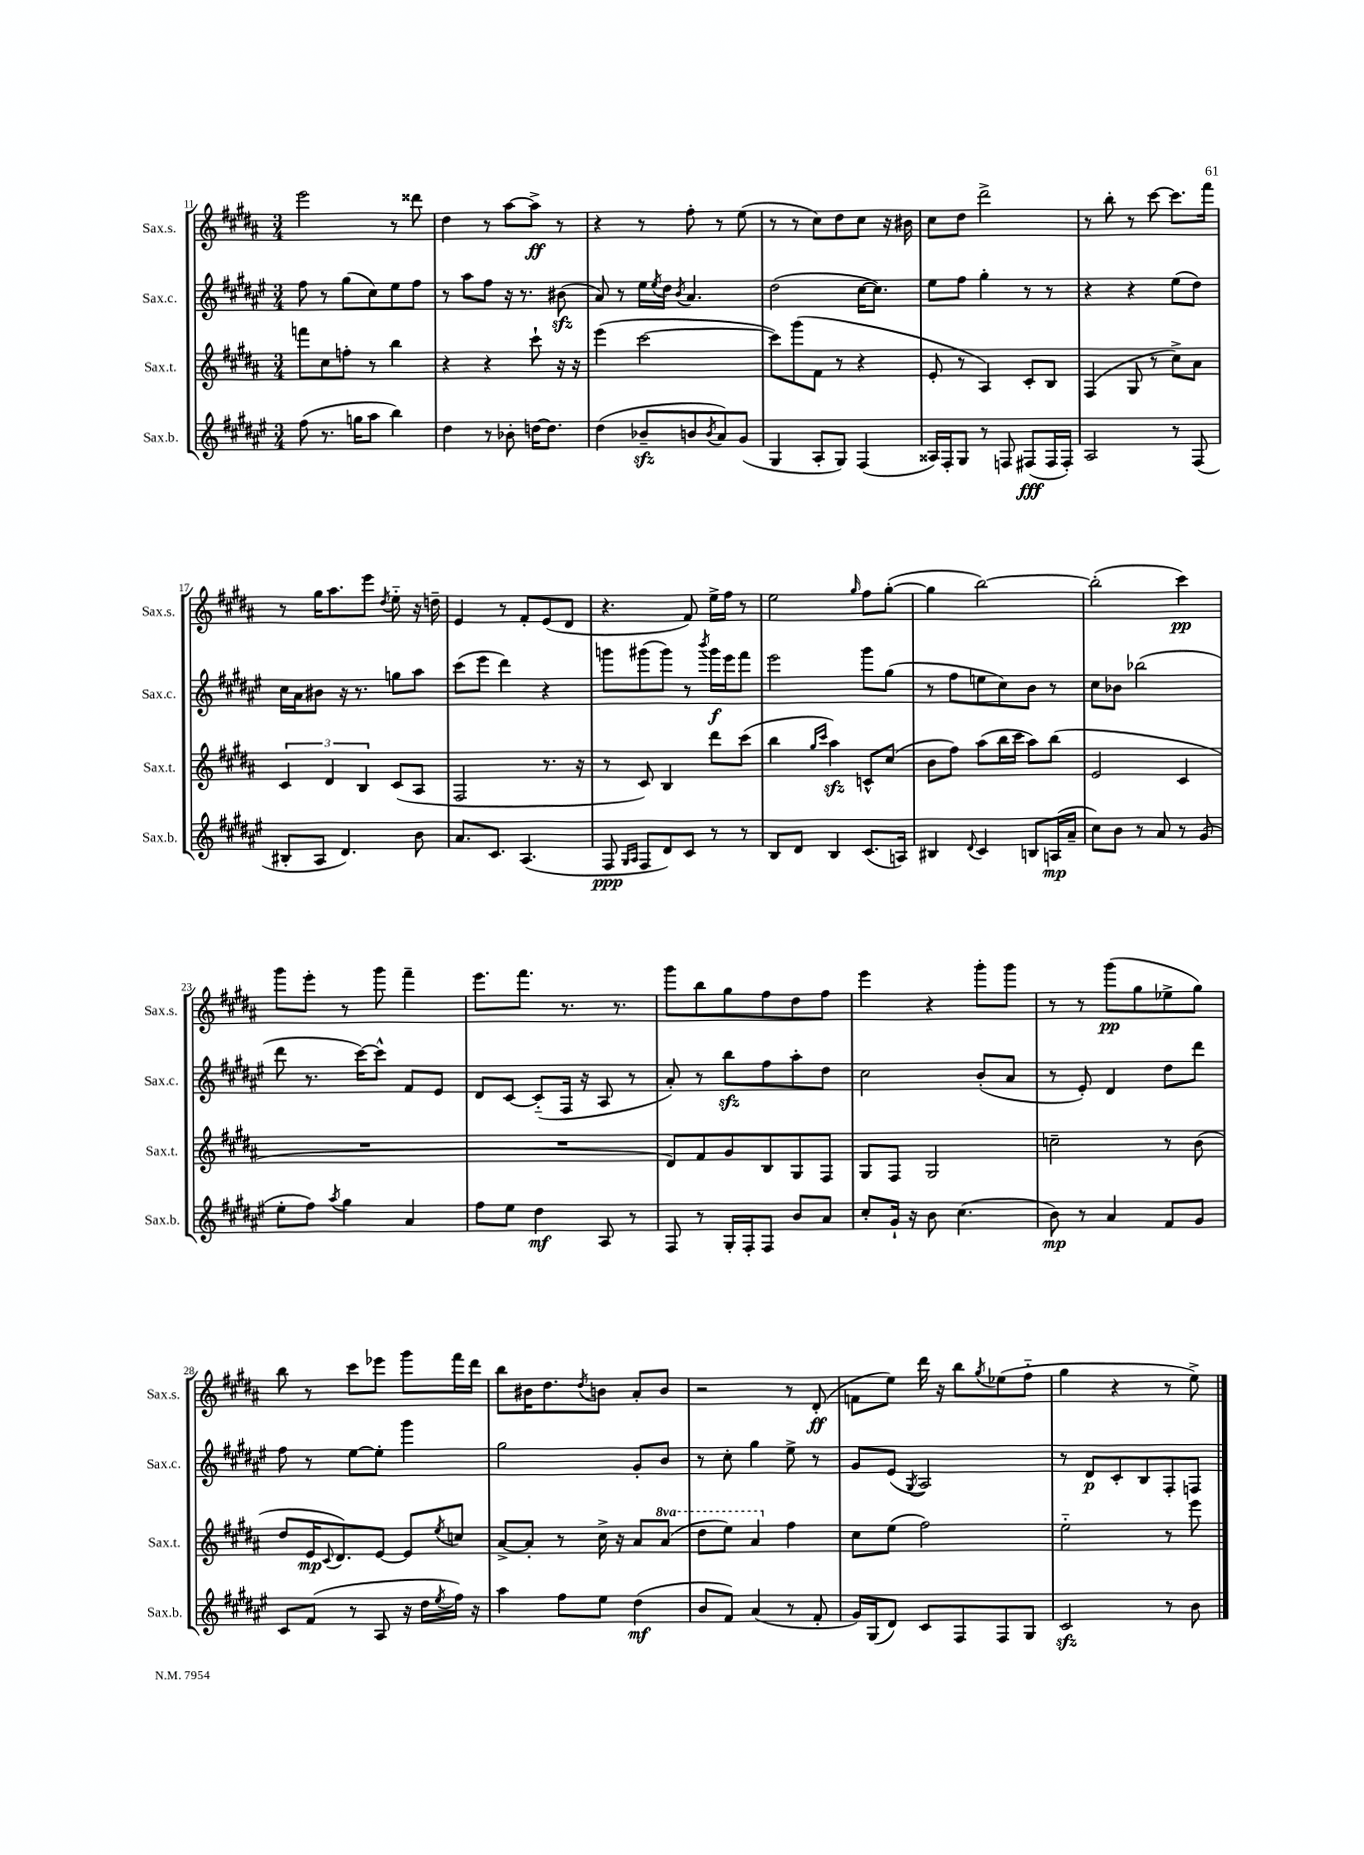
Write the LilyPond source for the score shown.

<<
\new StaffGroup <<
\new Staff = "s0" \with { instrumentName = "Sax.s." shortInstrumentName = "Sax.s." } {
    \clef treble \key b \major \numericTimeSignature \time 3/4
    e'''2 r8 disis'''8 |
    dis''4 r8 ais''8~ ais''8->\ff r8 |
    r4 r8 fis''8-. r8 e''8( |
    r8 r8 cis''8) dis''8 cis''8 r16 bis'16 |
    cis''8 dis''8 dis'''2-> |
    r8 b''8-. r8 cis'''8~ cis'''8. fis'''16 |
    r8 gis''16 ais''8. e'''8 \acciaccatura { dis''8 } e''8-_ r16 d''16-- |
    e'4 r8 fis'8-. e'8( dis'8 |
    r4. fis'8) e''16-> fis''16 r8 |
    e''2 \grace { gis''16 } fis''8 gis''8~-.( |
    gis''4 b''2~) |
    b''2-.( cis'''4\pp) |
    gis'''8 e'''8-. r8 gis'''8 fis'''4-- |
    e'''8. fis'''8. r8. r8. |
    gis'''8 b''8 gis''8 fis''8 dis''8 fis''8 |
    e'''4 r4 gis'''8-. gis'''8 |
    r8 r8 gis'''8\pp( gis''8 ees''8-> gis''8) |
    b''8 r8 cis'''8 ees'''8 gis'''8 fis'''16 dis'''16 |
    b''8 bis'16 dis''8. \acciaccatura { dis''8 } b'8 ais'8-. b'8 |
    r2 r8 dis'8-.\ff( |
    f'8 e''8) dis'''16 r16 b''8 \acciaccatura { gis''8 } ees''8( fis''8-_ |
    gis''4 r4 r8 e''8->) \bar "|." |
}
\new Staff = "s1" \with { instrumentName = "Sax.c." shortInstrumentName = "Sax.c." } {
    \clef treble \key fis \major \numericTimeSignature \time 3/4
    fis''8 r8 gis''8( cis''8) eis''8 fis''8 |
    r8 ais''8 fis''8 r16 r8. bis'8\sfz( |
    ais'8) r8 eis''16 \acciaccatura { eis''8 } dis''16 \acciaccatura { b'8 } ais'4. |
    dis''2( cis''16~ cis''8.) |
    eis''8 fis''8 gis''4-. r8 r8 |
    r4 r4 eis''8( dis''8) |
    cis''16 ais'16 bis'8 r16 r8. g''8 ais''8 |
    cis'''8( eis'''8 dis'''4) r4 |
    g'''8 gis'''8( gis'''8) r8 \acciaccatura { b'''8 } gis'''16\f eis'''16 fis'''8 |
    eis'''2 gis'''8 gis''8( |
    r8 fis''8 e''8 cis''8) b'8 r8 |
    cis''8 bes'8 bes''2( |
    dis'''8 r8. cis'''16~) cis'''8-^ fis'8 eis'8 |
    dis'8 cis'8~ cis'8-_( fis16 r16 ais8 r8 |
    ais'8-.) r8 b''8\sfz fis''8 ais''8-. dis''8 |
    cis''2 b'8-.( ais'8 |
    r8 eis'8-.) dis'4 dis''8 dis'''8 |
    fis''8 r8 eis''8~ eis''8-. gis'''4 |
    gis''2 gis'8-. b'8 |
    r8 cis''8-. gis''4 eis''8-> r8 |
    gis'8 eis'8( \acciaccatura { gis8 } ais2) |
    r8 dis'8\p cis'8-. b8 fis8-. f8 \bar "|." |
}
\new Staff = "s2" \with { instrumentName = "Sax.t." shortInstrumentName = "Sax.t." } {
    \clef treble \key b \major \numericTimeSignature \time 3/4 \set Staff.ottavationMarkups = #ottavation-simple-ordinals
    f'''8 cis''8 f''8-. r8 b''4 |
    r4 r4 cis'''8-! r16 r16 |
    e'''4( cis'''2~ |
    cis'''8) gis'''8( fis'8 r8 r4 |
    e'8-. r8 ais4) cis'8-. b8 |
    fis4( gis8 r8 cis''8->) ais'8 |
    \tuplet 3/2 { cis'4 dis'4 b4 } cis'8( ais8 |
    fis2 r8. r16 |
    r8 cis'8) b4 dis'''8 cis'''8( |
    b''4 \grace { gis''16 cis'''16 } ais''4\sfz) c'8-^ cis''8( |
    b'8 fis''8) ais''8( b''16 cis'''16 ais''8) b''8( |
    e'2 cis'4 |
    R2. |
    R2. |
    dis'8) fis'8 gis'8 b8 gis8 fis8 |
    gis8 fis8 gis2 |
    c''2-- r8 b'8( |
    dis''8 e'16\mp \appoggiatura { cis'8 } dis'8.) e'8~ e'8 \acciaccatura { e''8 } c''8 |
    ais'8~-> ais'8-. r8 cis''16-> r16 ais'8 \ottava #1 ais''8( |
    dis'''8 e'''8) ais''4 \ottava #0 fis''4 |
    cis''8 e''8( fis''2) |
    e''2-_ r8 e'''8 \bar "|." |
}
\new Staff = "s3" \with { instrumentName = "Sax.b." shortInstrumentName = "Sax.b." } {
    \clef treble \key fis \major \numericTimeSignature \time 3/4
    fis''8( r8. g''16 ais''8 b''4) |
    dis''4 r8 bes'8-. d''16~ d''8. |
    dis''4( bes'8--\sfz b'8 \acciaccatura { b'8 } ais'8) gis'8( |
    gis4 ais8-. gis8) fis4( |
    aisis16) fis16-. gis8 r8 f8 fis8\fff( fis16 fis16-.) |
    ais2 r8 fis8( |
    bis8-. ais8 dis'4.) b'8 |
    ais'8. cis'8. ais4.( |
    fis8\ppp \grace { gis16 ais16 } fis8 dis'8) cis'8 r8 r8 |
    b8 dis'8 b4 cis'8.( a16) |
    bis4 \appoggiatura { dis'8 } cis'4 b8 a16\mp( ais'16-- |
    cis''8) b'8 r8 ais'8 r8 gis'8( |
    eis''8-. fis''8) \acciaccatura { ais''8 } gis''4 ais'4 |
    fis''8 eis''8 dis''4\mf ais8 r8 |
    fis8 r8 gis16-. fis16-. fis8 b'8 ais'8 |
    cis''8-. gis'16-! r16 b'8 cis''4.( |
    b'8\mp) r8 ais'4 fis'8 gis'8 |
    cis'8 fis'8( r8 ais8 r16 dis''16 \acciaccatura { eis''8 } fis''16) r16 |
    ais''4 fis''8 eis''8 dis''4\mf( |
    b'8 fis'8) ais'4( r8 fis'8-. |
    gis'16) gis16( dis'8) cis'8 fis8 fis8 gis8 |
    cis'2\sfz r8 b'8 \bar "|." |
}
>>
>>
\layout { \context { \Score currentBarNumber = #11 } }
